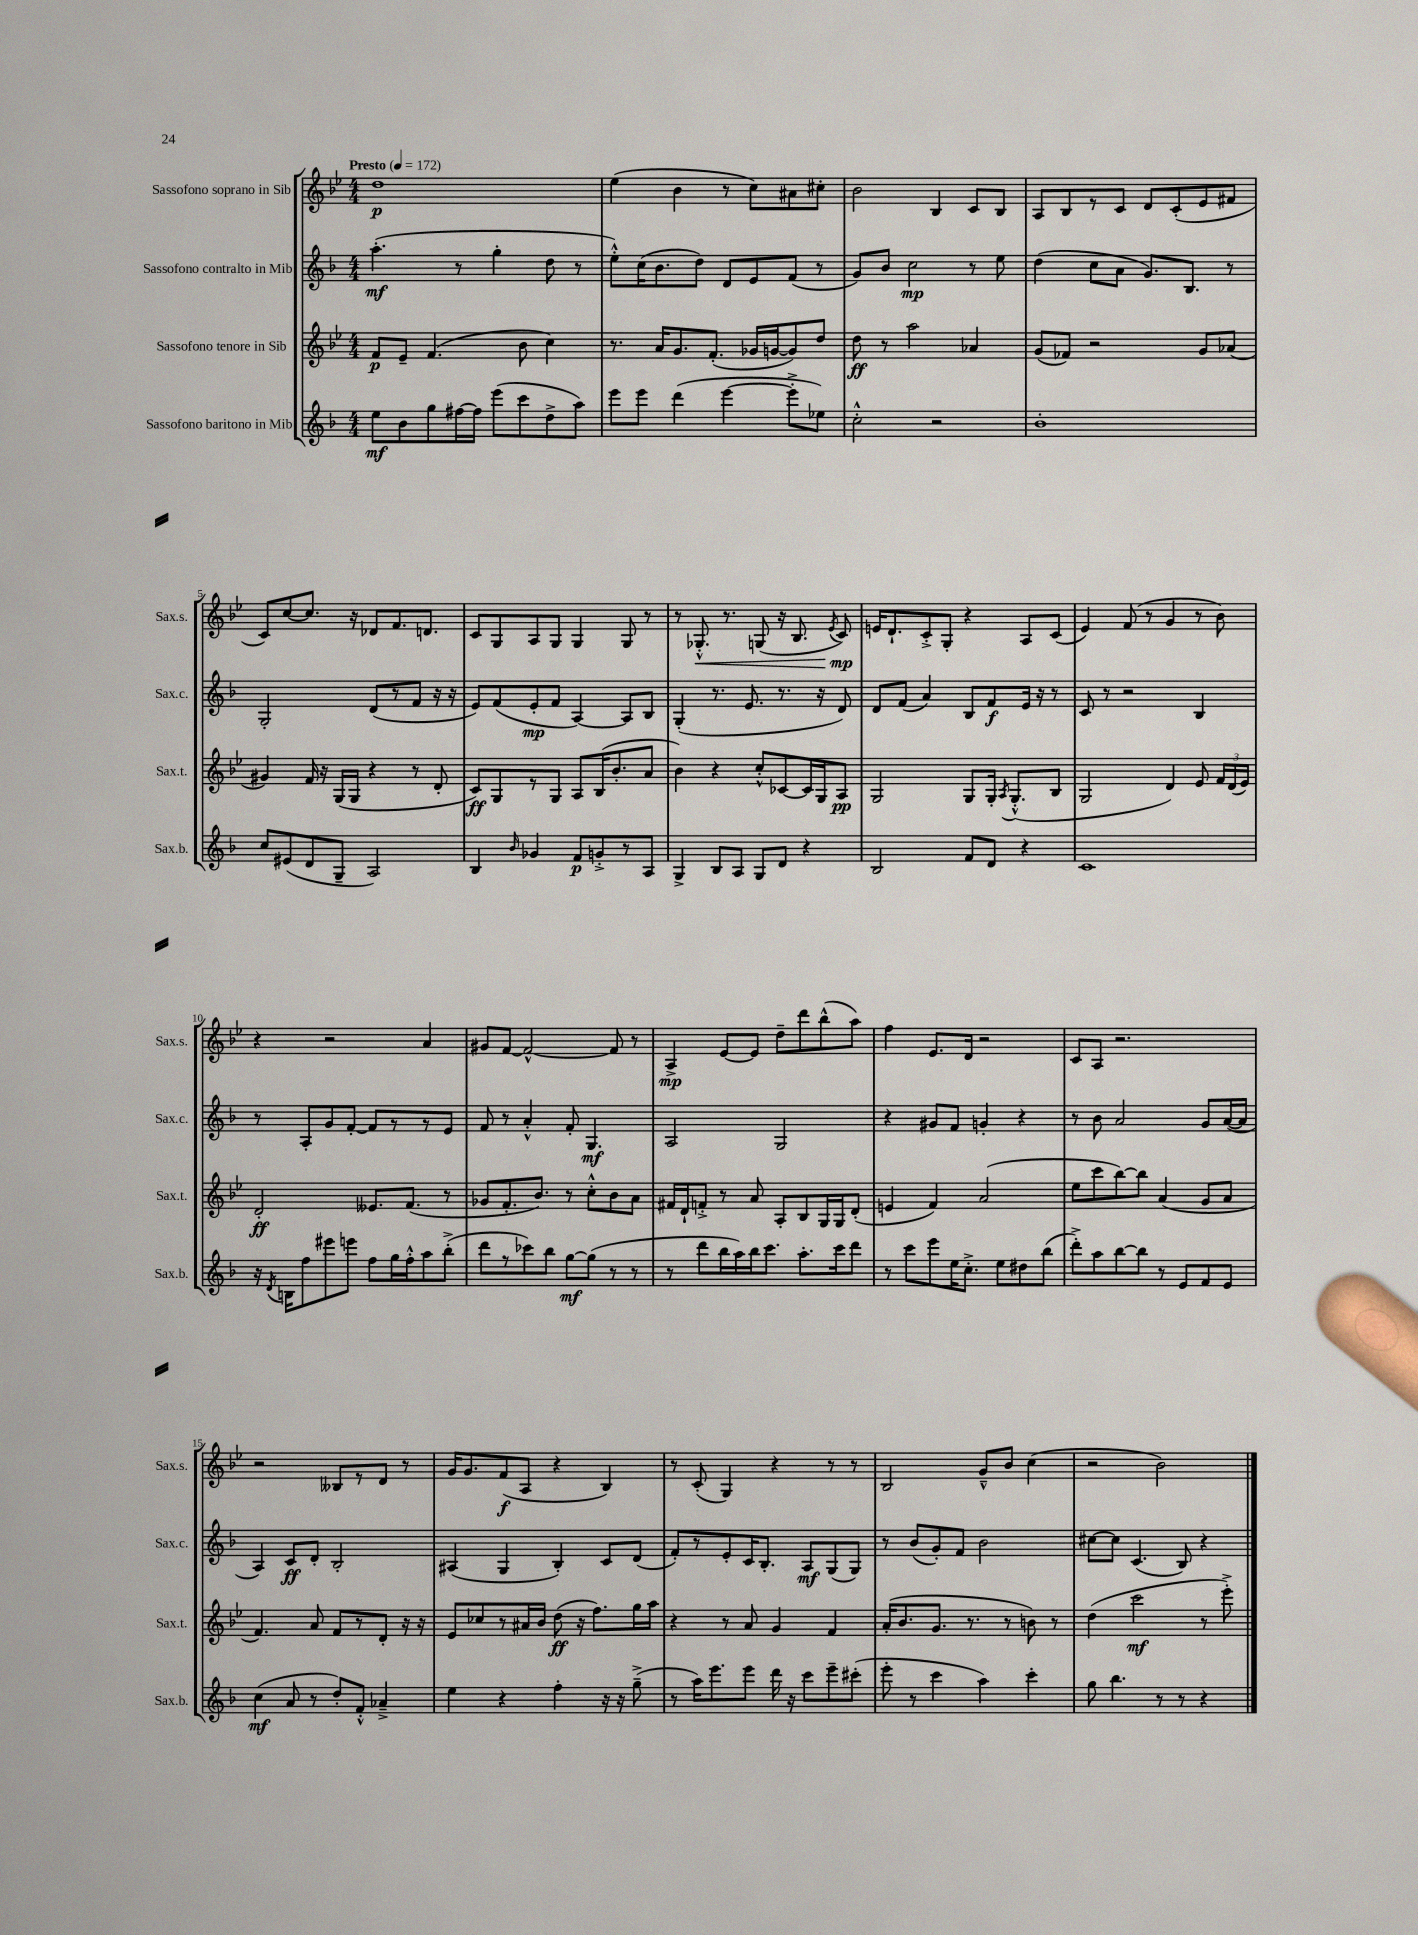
<<
\new StaffGroup <<
\new Staff = "s0" \with { instrumentName = "Sassofono soprano in Sib" shortInstrumentName = "Sax.s." } {
    \clef treble \key bes \major \numericTimeSignature \time 4/4 \tempo "Presto" 4 = 172
    \autoBeamOff d''1\p |
    ees''4( bes'4 r8 c''8[) ais'8 cis''8]-. |
    bes'2 bes4 c'8[ bes8] |
    a8[ bes8 r8 c'8] d'8[ c'8-.( ees'8 fis'8] |
    c'8[) c''8~ c''8.] r16 des'8[ f'8. d'8.] |
    c'8[ g8 a8 g8] g4 g8 r8 |
    r8 ges8.-.-^\< r8. g8( r16 bes8. \acciaccatura { ees'8 } c'8\mp\!) |
    e'16[ d'8.-! c'8-.-> g8]-. r4 a8[ c'8]( |
    ees'4) f'8( r8 g'4 r8 bes'8) |
    r4 r2 a'4 |
    gis'8[ f'8]~ f'2~-^ f'8 r8 |
    a4->\mp ees'8[~ ees'8] d''8[-- d'''8 bes''8-^( a''8]) |
    f''4 ees'8.[ d'16] r2 |
    c'8[ a8] r2. |
    r2 beses8[ r8 d'8] r8 |
    g'16[ g'8. f'8\f( a8] r4 bes4) |
    r8 c'8-.( g4) r4 r8 r8 |
    bes2 g'8[---^ bes'8] c''4( |
    r2 bes'2) \bar "|." |
}
\new Staff = "s1" \with { instrumentName = "Sassofono contralto in Mib" shortInstrumentName = "Sax.c." } {
    \clef treble \key f \major \numericTimeSignature \time 4/4
    \autoBeamOff a''4.-.\mf( r8 g''4-. d''8 r8 |
    e''8[-.-^) c''16( bes'8. d''8]) d'8[ e'8 f'8]( r8 |
    g'8[) bes'8] c''2\mp r8 e''8 |
    d''4( c''8[ a'8] g'8.[) bes8.] r8 |
    g2-. d'8[( r8 f'8] r16 r16 |
    e'8[) f'8( e'8-.\mp f'8] a4~) a8[ bes8] |
    g4-.( r8. e'8. r8. r16 d'8) |
    d'8[ f'8]( a'4) bes8[ f'8\f e'16] r16 r8 |
    c'8 r8 r2 bes4 |
    r8 a8[-. g'8 f'8]~-. f'8[ r8 r8 e'8] |
    f'8 r8 a'4-.-^ f'8-. g4.\mf |
    a2 g2 |
    r4 gis'8[ f'8] g'4-. r4 |
    r8 bes'8 a'2 g'8[ a'16~( a'16] |
    a4) c'8[\ff d'8]-. bes2-. |
    ais4( g4 bes4-.) c'8[ d'8]( |
    f'8[-.) r8 e'8-. c'16 bes8.]-. a8[\mf g8( g8]) |
    r8 bes'8[( g'8-.) f'8] bes'2 |
    cis''8[~ cis''8] c'4.( bes8) r4 \bar "|." |
}
\new Staff = "s2" \with { instrumentName = "Sassofono tenore in Sib" shortInstrumentName = "Sax.t." } {
    \clef treble \key bes \major \numericTimeSignature \time 4/4
    \autoBeamOff f'8[\p ees'8]-- f'4.( bes'8 c''4) |
    r8. a'16[ g'8. f'8.]-.( ges'16[ g'16~ g'8) d''8] |
    d''8\ff r8 a''2 aes'4 |
    g'8[( fes'8]) r2 g'8[ aes'8]( |
    gis'4) f'16 r16 g16[( g16] r4 r8 d'8-. |
    c'8[\ff) g8 r8 g8] a8[ bes16( bes'8.-. a'8] |
    bes'4) r4 c''8[-.-^ ces'8~ ces'16 g16 a8]\pp |
    g2 g8[ g16]-. \acciaccatura { a8 } g8.[-.-^( bes8] |
    g2 d'4) ees'8 \tuplet 3/2 { f'16[ d'16( ees'16]) } |
    d'2-.\ff eeses'8.[ f'8.]( r8 |
    ges'8[ f'8.-. bes'8.]) r8 c''8[-.-^ bes'8 a'8] |
    fis'16[ d'16-! f'8]-.-> r8 a'8 a8[-. bes8 g16 g16 d'8]-.( |
    e'4 f'4) a'2( |
    ees''8[ c'''8 bes''8~) bes''8] a'4( g'8[ a'8] |
    f'4.) a'8 f'8[ r8 d'8]-. r16 r16 |
    ees'8[ ces''8 r8 ais'16 bes'16] d''8\ff( r16 f''8.[) g''16 a''16] |
    r4 r8 a'8 g'4 f'4 |
    a'16[-.( bes'8. g'8.] r8. r8 b'8) r8 |
    d''4( c'''2\mf r8 ees'''8-.->) \bar "|." |
}
\new Staff = "s3" \with { instrumentName = "Sassofono baritono in Mib" shortInstrumentName = "Sax.b." } {
    \clef treble \key f \major \numericTimeSignature \time 4/4
    \autoBeamOff e''8[\mf bes'8 g''8 fis''16~ fis''16] e'''8[( c'''8 d''8-> a''8]) |
    e'''8[ e'''8] d'''4( e'''4~ e'''8[-.-> ees''8]) |
    c''2-.-^ r2 |
    bes'1-. |
    c''8[ eis'8( d'8 g8]-- a2) |
    bes4 \grace { bes'16 } ges'4 f'8[\p g'8-.-> r8 a8] |
    g4-> bes8[ a8] g8[ d'8] r4 |
    bes2 f'8[ d'8] r4 |
    c'1 |
    r16 \acciaccatura { d'8 } b16[ f''8 eis'''8 e'''8] f''8[ g''16 f''16-.-^ a''8 bes''8]-.->( |
    d'''8[ r8 ces'''8) bes''8] g''8[~\mf g''8]( r8 r8 |
    r8 d'''8[ bes''16 a''16) bes''16 c'''8.] a''8.[-. c'''16 d'''8] |
    r8 c'''8[ e'''8 e''16 c''8.]-.-> e''8[ dis''8 bes''8]( |
    d'''8[-.->) a''8 bes''8~ bes''8] r8 e'8[ f'8 e'8] |
    c''4\mf( a'8 r8 d''8[-.) f'8]-.-^ aes'4---> |
    e''4 r4 f''4-. r16 r16 g''8--->( |
    r8 a''16[) e'''8. e'''8] d'''16 r16 c'''8[ e'''8-- cis'''8]-.( |
    e'''8-. r8 c'''4 a''4) c'''4-. |
    g''8 bes''4. r8 r8 r4 \bar "|." |
}
>>
>>
